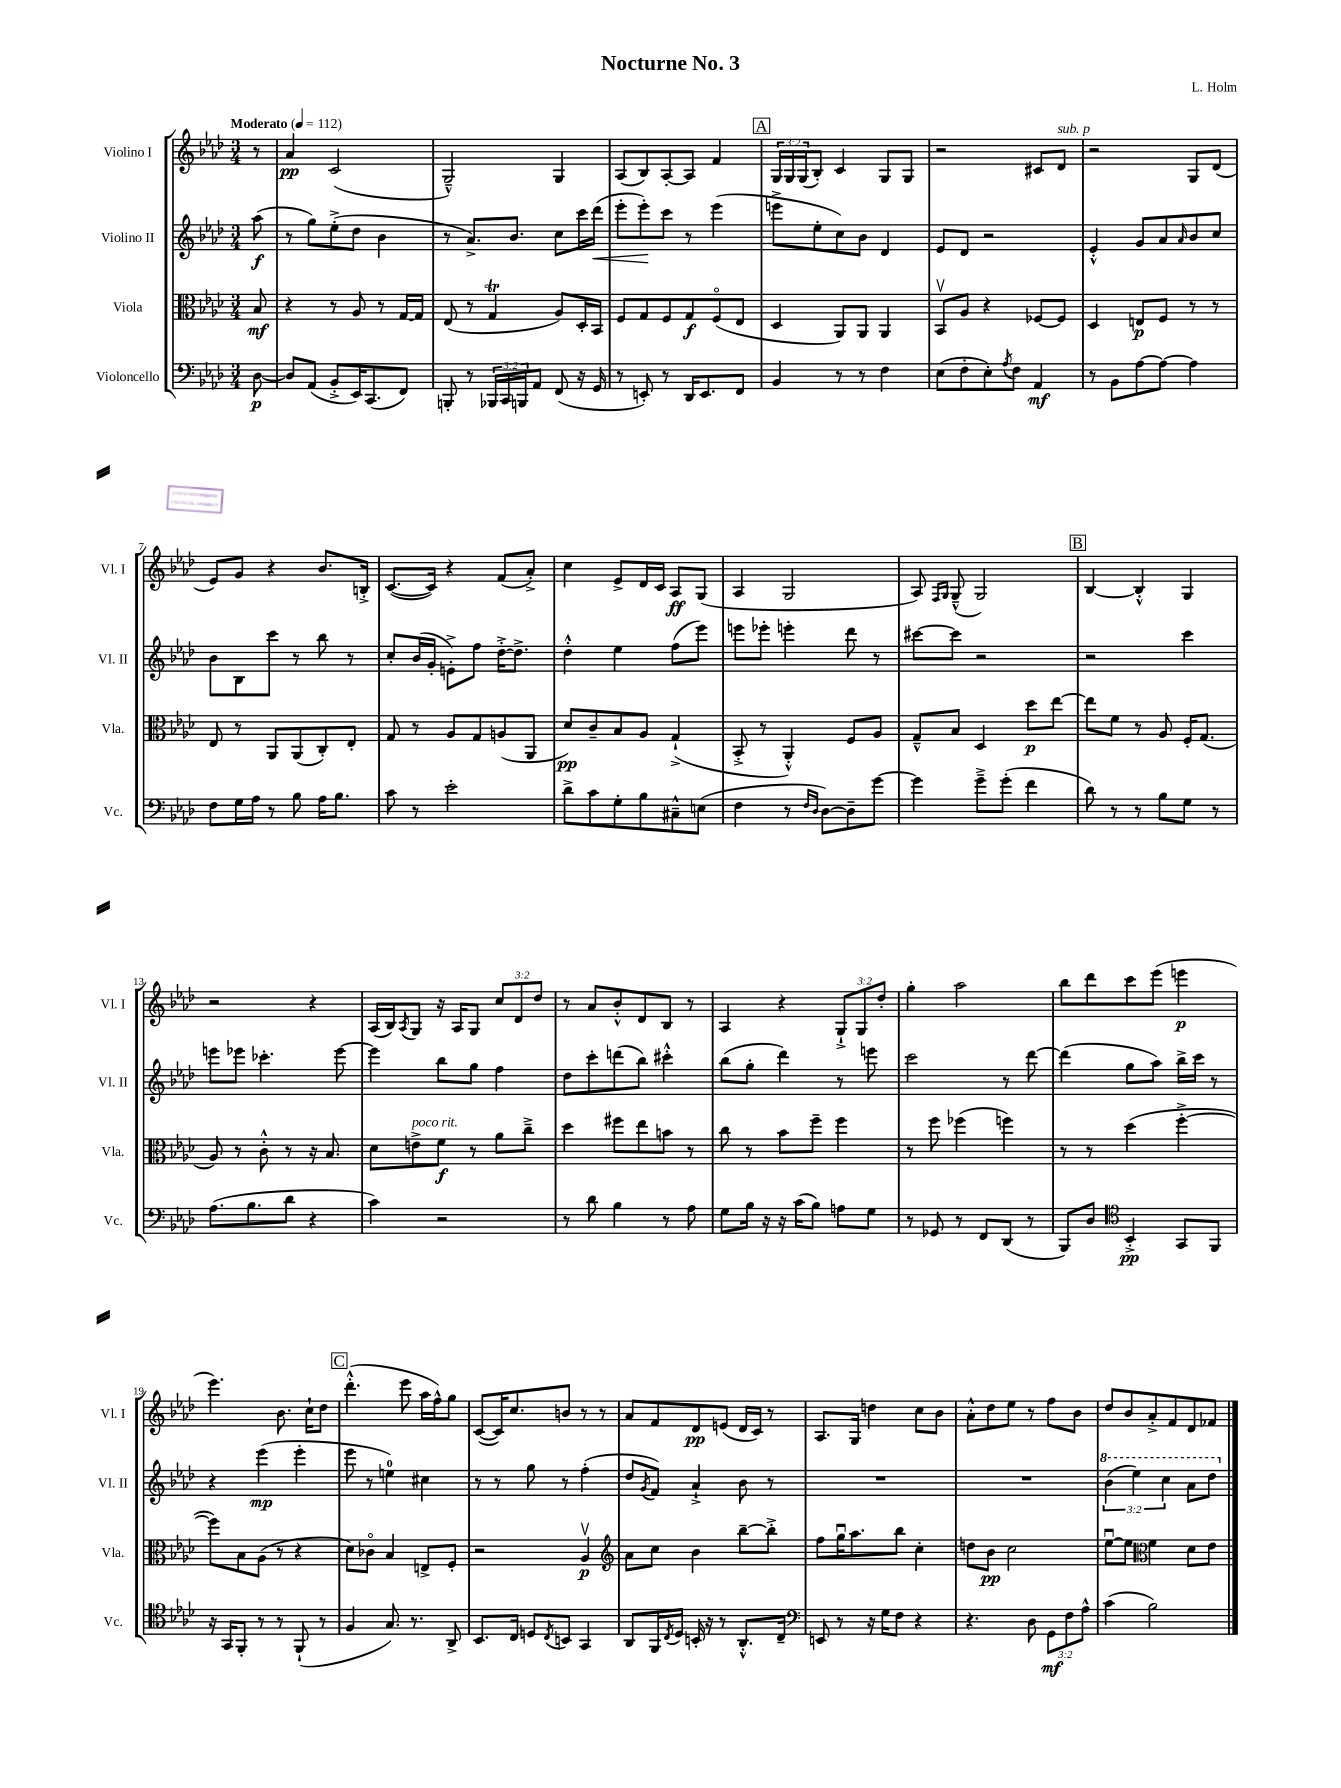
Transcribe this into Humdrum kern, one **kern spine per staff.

**kern	**kern	**kern	**kern
*staff4	*staff3	*staff2	*staff1
*clefF4	*clefC3	*clefG2	*clefG2
*k[b-e-a-d-]	*k[b-e-a-d-]	*k[b-e-a-d-]	*k[b-e-a-d-]
*M3/4	*M3/4	*M3/4	*M3/4
*MM112	*MM112	*MM112	*MM112
[8D-\	8B-/	(8aa-\	8r
=	=	=	=
8D-/]L	4r	8r	4a-/
(8AA-/J	.	8gg\L)	.
8BB-'^/L	8r	(8ee-'^\	(2c/
16EE-/K)	8A-/	8dd-\J	.
(8.CC/	.	.	.
.	8r	4b-\	.
8FF/J)	[16G/LL	.	.
.	16G/]JJ	.	.
=	=	=	=
8BBB'/	(8E-/	8r	2G~^^/)
8r	8r	8.a-^/L)	.
24BBB-/LL	4G/	.	.
24CC/	.	.	.
.	.	8.b-/J	.
24BBB/J	.	.	.
8AA-/J	.	.	.
(8FF/	8A-/L)	8cc\L	4G/
16r	16D-'/L	16ccc\L	.
16GG/	16BB-/JJ	(16ddd-\JJ	.
=	=	=	=
8r	8F/L	8eee-'\L	(8A-/L
8EE'/)	8G/	8eee-'\)	8B-/)
8r	8F/	8ccc\J	[8A-'/
16DD-/LK	8G/	8r	8A-/]J
8.EE/	.	.	.
.	(8Fo/	(4eee-\	4f/
8FF/J	8E-/J	.	.
=	=	=	=
4BB-/	4D-/	8eee^\L	24G/LL
.	.	.	24G/
.	.	.	(24G/J
.	.	8ee-'\	8B-'/J)
8r	8AA-/L)	8cc\)	4c/
8r	8AA-/J	8b-\J	.
4F\	4AA-/	4d-/	8G/L
.	.	.	8G/J
=	=	=	=
(8E-\L	8BB-v/L	8e-/L	2r
8F'\	8A-/J	8d-/J	.
8E-'\)	4r	2r	.
8qA-/	.	.	.
8F\J	.	.	.
4AA-/	[8F-/L	.	8c#/L
.	8F-/]J	.	8d-/J
=	=	=	=
8r	4D-/	4e-'^^/	2r
8BB-\L	.	.	.
[8A-\	8E/L	8g/L	.
8A-\_J	8F/J	8a-/	.
.	.	16qqa-/	.
4A-\]	8r	8b-/	8G/L
.	8r	8cc/J	(8d-/J
=	=	=	=
8F\L	8E-/	8b-\L	8e-/L)
16G\L	8r	8B-\	8g/J
16A-\JJ	.	.	.
8r	8AA-/L	8ccc\J	4r
8B-\	(8AA-/	8r	.
16A-\LK	8C'/)	8bb-\	8.b-/L
8.B-\J	.	.	.
.	8E-'/J	8r	.
.	.	.	16B'^/Jk
=	=	=	=
8c\	8G/	8cc'/L	([8.c/L
8r	8r	(16b-/L	.
.	.	16g'/JJ	16c/]Jk)
2e-'\	8A-/L	8e'^\L)	4r
.	8G/	8ff\J	.
.	(8A/	[16dd-'^\LK	(8f/L
.	.	8.dd-^\]J	.
.	8AA-/J	.	8a-'^/J)
=	=	=	=
8d-^\L	8d-/L)	4dd-'^^\	4cc\
8c\	8c~/	.	.
8G'\	8B-/	4ee-\	8e-^/L
8B-\	8A-/J	.	16d-/L
.	.	.	16c/JJ
8C#~^^\	(4G`^/	(8ff\L	8A-/L
(8E\J	.	8eee-\J)	(8G/J
=	=	=	=
4F\	8BB-'^/	8eee\L	4A-/
.	8r	8eee-'\J	.
8r	4AA-'^^/)	4eee'\	2G/
16qqF/LL	.	.	.
16qqD-/JJ	.	.	.
[8D-\L)	.	.	.
8D-~\]	8F/L	8ddd-\	.
[8g\J	8A-/J	8r	.
=	=	=	=
4g\]	8G~^^/L	[8ccc#\L	8A-/)
.	.	.	16qqF/LL
.	.	.	16qqG/JJ
.	8B-/J	8ccc#\]J	(8G~^^/
8g~^\L	4D-/	2r	2G/)
(8g'\J	.	.	.
4f\	8dd-\L	.	.
.	[8ee-\J	.	.
=	=	=	=
8d-\)	8ee-\]L	2r	[4B-/
8r	8f\J	.	.
8r	8r	.	4B-'^^/]
8B-\L	8A-/	.	.
8G\J	16F'/LK	4ccc\	4G/
.	(8.G/J	.	.
8r	.	.	.
=	=	=	=
(8.A-\L	8A-/)	8eee\L	2r
.	8r	8eee-\J	.
8.B-\	.	.	.
.	8c'^^\	4.ccc-'\	.
8d-\J	8r	.	.
4r	16r	.	4r
.	8.B-/	.	.
.	.	[8eee-\	.
=	=	=	=
4c\)	8d-\L	4eee-\]	(16A-/LL
.	.	.	16B-/J)
.	.	.	8qA-/
.	8e^\	.	8G/J
2r	8f\J	8bb-\L	16r
.	.	.	16A-/LK
.	8r	8gg\J	8G/J
.	8a-\L	4ff\	12cc/L
.	.	.	12d-/
.	8cc~^\J	.	.
.	.	.	12dd-/J
=	=	=	=
8r	4dd-\	8dd-\L	8r
8d-\	.	8ccc'\	8a-/L
4B-\	8ff#\L	(8ddd\	8b-'^^/
.	8ee-\	8bb-\J)	8d-/
8r	8b\J	4ccc#'^^\	8B-/J
8A-\	8r	.	8r
=	=	=	=
8G\L	8cc\	(8bb-\L	4A-/
16B-\Jk	8r	8gg'\J	.
16r	.	.	.
16r	8b-\L	4ddd-\)	4r
(16c\LK	.	.	.
8B-\J)	8ff~\J	.	.
8A\L	4ff\	8r	12G`^/L
.	.	.	12G/
8G\J	.	8eee\	.
.	.	.	12dd-'/J
=	=	=	=
8r	8r	2ccc\	4gg'\
8GG-/	8ff\	.	.
8r	(4ff-\	.	2aa-\
8FF/L	.	.	.
(8DD-/J	4ff\)	8r	.
8r	.	[8ddd-\	.
=	=	=	=
8BBB-/L)	8r	(4ddd-\]	8bb-\L
8D-/J	8r	.	8ddd-\
*clefC4	*	*	*
4BB-'^/	(4dd-\	8gg\L	8ccc\
.	.	8aa-\J)	(8eee-\J
8GG/L	[4ff'^\	16bb-^\LL	4eee\
.	.	16ccc\JJ	.
8FF/J	.	8r	.
=	=	=	=
16r	8ff\]L)	4r	4.eee-\)
16GG/LK	.	.	.
8FF'/J	8B-\	.	.
8r	(8A-\J	(4eee-\	.
8r	8r	.	8.b-\
(8FF`/	4r	4eee-'\	.
.	.	.	16cc`\LK
8r	.	.	8dd-\J
=	=	=	=
4F/	8d-\L)	8eee-\	(4.ddd-'^^\
.	8c-o\J	8r	.
8.G/)	4B-/	4ee\)	.
.	.	.	8eee-\
8.r	.	.	.
.	8E^/L	4cc#\	16aa-\LL
.	.	.	16ff^^\J)
8AA-^/	8F'/J	.	8gg\J
=	=	=	=
8.BB-/L	2r	8r	([8c/L
.	.	8r	16c/]K)
16C/Jk	.	.	8.cc/
8D/L	.	8gg\	.
8qC/	.	.	.
8BB/J	.	8r	8b/J
4GG/	4A-v/	(4ff'\	8r
.	.	.	8r
=	=	=	=
*	*clefG2	*	*
8AA-/L	8a-\L	8dd-/L	8a-/L
.	.	8qg/	.
16FF/L	8cc\J	8f/J)	8f/
8qC/	.	.	.
16D-/JJ	.	.	.
16BB'/	4b-\	4a-`^/	8d-/
16r	.	.	.
8r	.	.	(8e/J
8.AA-'^^/L	[8bb-~\L	8b-\	16d-/LL
.	.	.	16c/JJ)
.	8bb-'^\]J	8r	8r
16C~/Jk	.	.	.
=	=	=	=
*clefF4	*	*	*
8EE/	8ff\L	2.r	8.A-/L
8r	16ggu\K	.	.
.	8.aa-\	.	16G/Jk
16r	.	.	4dd\
16G\LK	.	.	.
8F\J	8bb-\J	.	.
4r	4cc'\	.	8cc\L
.	.	.	8b-\J
=	=	=	=
4.r	8dd\L	2.r	8a-'^^\L
.	8b-\J	.	8dd-\
.	2cc\	.	8ee-\J
8D-\	.	.	8r
12GG\L	.	.	8ff\L
12F\	.	.	.
.	.	.	8b-\J
12A-^^\J	.	.	.
=	=	=	=
(4c\	[8ee-u\L	(6bb-\	8dd-/L
.	8ee-\]J	.	8b-/
.	.	6eee-\)	.
*	*clefC3	*	*
2B-\)	4f\	.	8a-'^/
.	.	6ccc\	.
.	.	.	8f/
.	8d-\L	8aa-\L	8d-/
.	8e-\J	8ddd-\J	8f-/J
==	==	==	==
*-	*-	*-	*-
